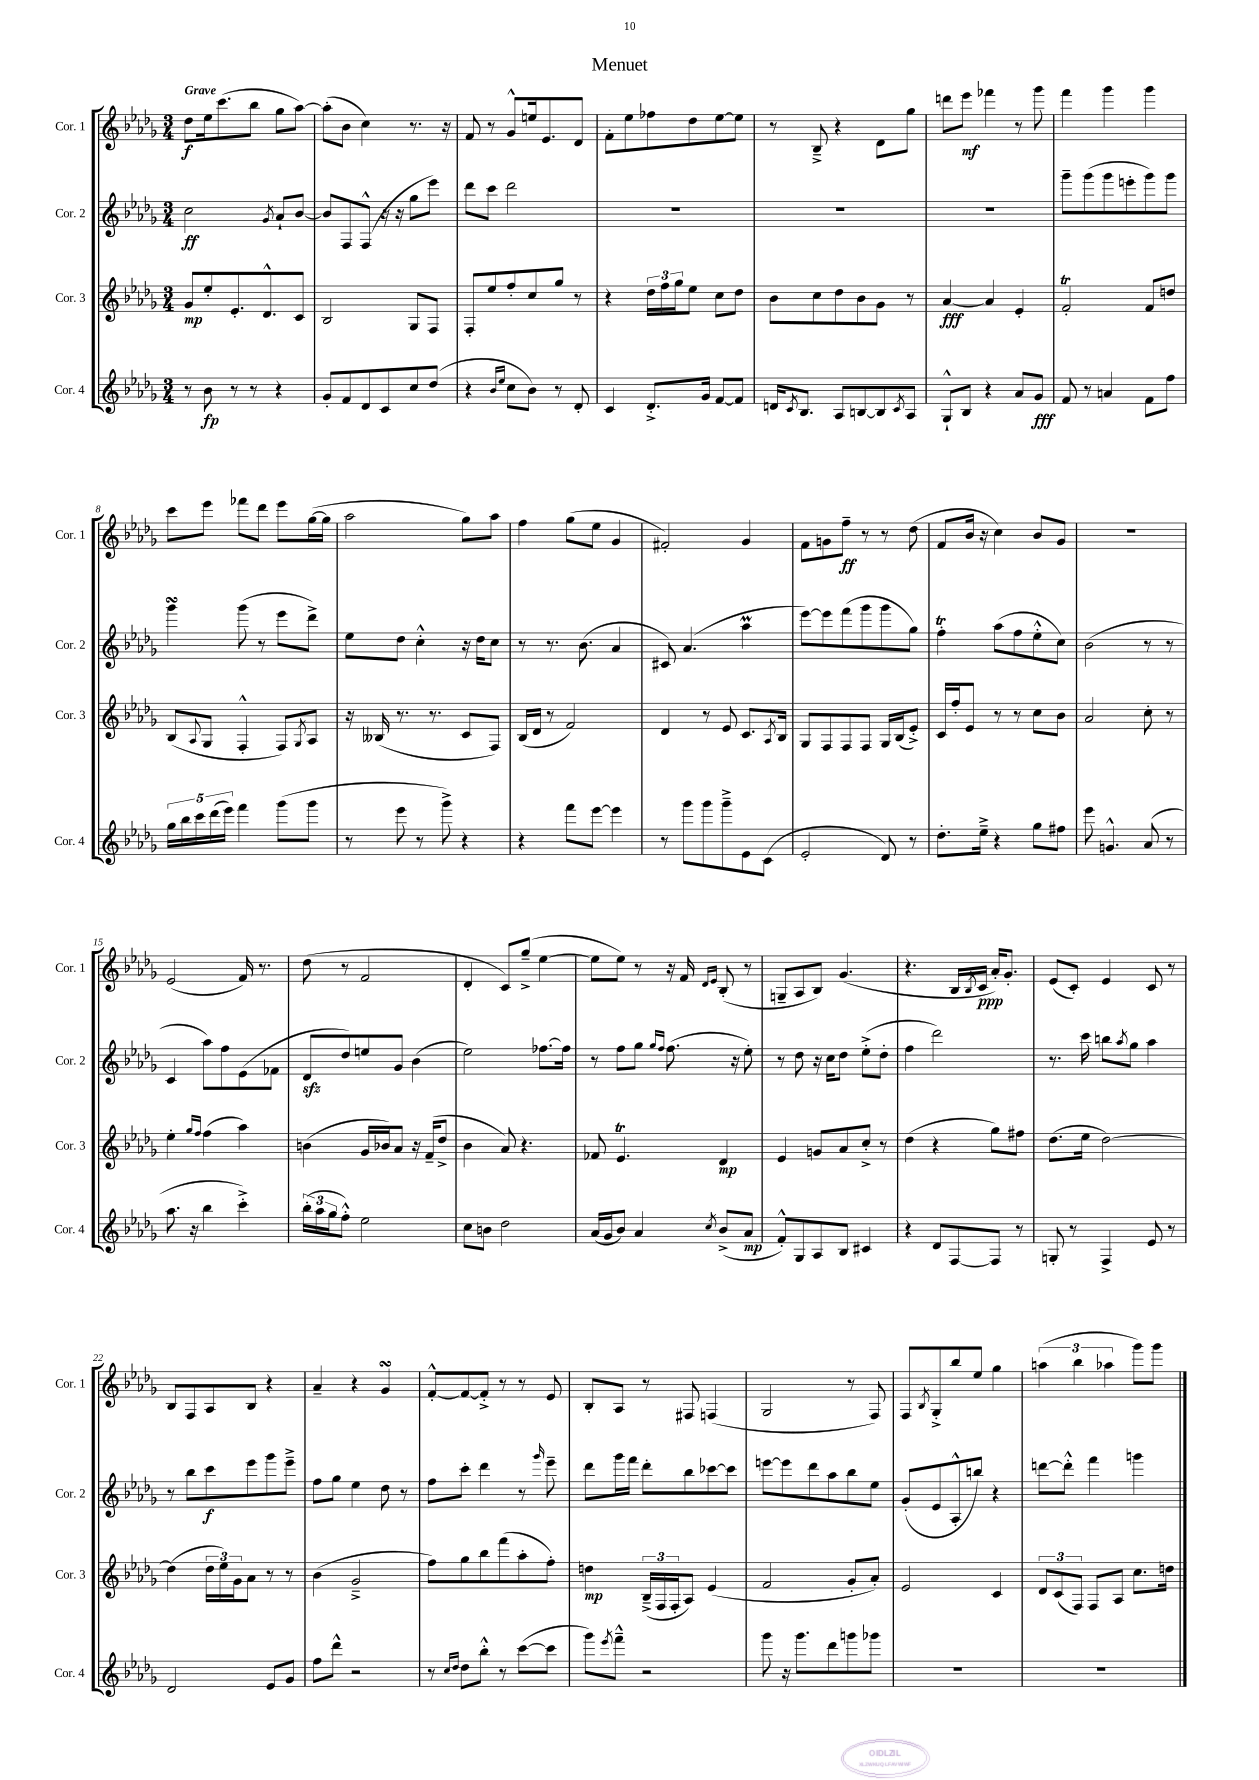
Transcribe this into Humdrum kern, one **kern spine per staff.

**kern	**dynam	**kern	**dynam	**kern	**dynam	**kern	**dynam
*part4	*part4	*part3	*part3	*part2	*part2	*part1	*part1
*staff4	*staff4	*staff3	*staff3	*staff2	*staff2	*staff1	*staff1
*I"Cor. 4	*	*I"Cor. 3	*	*I"Cor. 2	*	*I"Cor. 1	*
*I'Cor. 4	*	*I'Cor. 3	*	*I'Cor. 2	*	*I'Cor. 1	*
*clefG2	*	*clefG2	*	*clefG2	*	*clefG2	*
*k[b-e-a-d-g-]	*	*k[b-e-a-d-g-]	*	*k[b-e-a-d-g-]	*	*k[b-e-a-d-g-]	*
*M3/4	*	*M3/4	*	*M3/4	*	*M3/4	*
=1	=1	=1	=1	=1	=1	=1	=1
!	!	!	!	!	!	!LO:TX:a:B:t=Grave	!
8r	.	8g-/L	mp	2cc\	ff	8dd-\L	f
8b-\	fp	8ee-'/	.	.	.	16ee-\k	.
.	.	.	.	.	.	(8.ccc\	.
8r	.	8.e-'/	.	.	.	.	.
8r	.	.	.	.	.	8bb-\J	.
.	.	8.d-^^/	.	.	.	.	.
.	.	.	.	8qg-/	.	.	.
4r	.	.	.	8a-`/L	.	8gg-\L	.
.	.	8c/J	.	[8b-/J	.	[8aa-\J)	.
=2	=2	=2	=2	=2	=2	=2	=2
8g-'/L	.	2B-/	.	8b-/L]	.	(8aa-'\L]	.
8f/	.	.	.	8F/	.	8b-\J	.
8d-/	.	.	.	(8F^^/J	.	4cc\)	.
8c/	.	.	.	16r	.	.	.
.	.	.	.	16r	.	.	.
8cc/	.	8G-/L	.	8gg-\L	.	8.r	.
(8dd-/J	.	8F/J	.	8eee-\J)	.	.	.
.	.	.	.	.	.	16r	.
=3	=3	=3	=3	=3	=3	=3	=3
4r	.	8F'/L	.	8ddd-\L	.	8f/	.
.	.	8ee-/	.	8ccc\J	.	8r	.
16qqb-/LL	.	.	.	.	.	.	.
16qqee-/JJ	.	.	.	.	.	.	.
8cc\L	.	8ff'/	.	2ddd-\	.	8g-^^/L	.
8b-\J)	.	8cc/	.	.	.	16een/k	.
.	.	.	.	.	.	8.e-/	.
8r	.	8gg-/J	.	.	.	.	.
8d-'/	.	8r	.	.	.	8d-/J	.
=4	=4	=4	=4	=4	=4	=4	=4
4c/	.	4r	.	2.r	.	8f'\L	.
.	.	.	.	.	.	8ee-\	.
8.d-'^/L	.	24dd-\LL	.	.	.	8ff-X\	.
.	.	24ff\	.	.	.	.	.
.	.	24gg-\J	.	.	.	.	.
.	.	8ee-\J	.	.	.	8dd-\	.
16g-/Jk	.	.	.	.	.	.	.
[8f/L	.	8cc\L	.	.	.	[8ee-\	.
8f/J]	.	8dd-\J	.	.	.	8ee-\J]	.
=5	=5	=5	=5	=5	=5	=5	=5
16dn/KL	.	8b-\L	.	2.r	.	8r	.
8qc/	.	.	.	.	.	.	.
8.B-/J	.	.	.	.	.	.	.
.	.	8cc\	.	.	.	8B-~^/	.
8A-/L	.	8dd-\	.	.	.	4r	.
[8Bn/	.	8b-\	.	.	.	.	.
8B/]	.	8g-\J	.	.	.	8d-\L	.
8qc/	.	.	.	.	.	.	.
8A-/J	.	8r	.	.	.	8gg-\J	.
=6	=6	=6	=6	=6	=6	=6	=6
8G-`^^/L	.	[4a-/	fff	2.r	.	8dddn\L	.
8B-/J	.	.	.	.	.	8eee-\J	mf
4r	.	4a-/]	.	.	.	4fff-X\	.
8a-/L	.	4e-'/	.	.	.	8r	.
8g-/J	fff	.	.	.	.	8ggg-\	.
=7	=7	=7	=7	=7	=7	=7	=7
8f/	.	2ft'/	.	8ggg-~\L	.	4fff\	.
8r	.	.	.	(8ggg-\	.	.	.
4an/	.	.	.	8ggg-\	.	4ggg-\	.
.	.	.	.	8eeen'\	.	.	.
8f\L	.	8f/L	.	8ggg-\)	.	4ggg-\	.
8ff\J	.	8ddn/J	.	8ggg-\J	.	.	.
!!LO:LB:g=z
=8	=8	=8	=8	=8	=8	=8	=8
20gg-\LL	.	(8B-/L	.	4ggg-sSSs\	.	8ccc\L	.
20bb-\	.	.	.	.	.	.	.
20ccc\	.	.	.	.	.	.	.
.	.	8qqA-/	.	.	.	.	.
.	.	8G-/J	.	.	.	8eee-\J	.
(20ddd-\	.	.	.	.	.	.	.
20eee-\JJ)	.	.	.	.	.	.	.
4fff\	.	4F'^^/	.	(8ggg-\	.	8fff-X\L	.
.	.	.	.	8r	.	8ddd-\J	.
(8ggg-\L	.	8F/L)	.	8eee-\L	.	8eee-\L	.
.	.	8qG-/	.	.	.	.	.
8ggg-\J	.	8A-/J	.	8ddd-^\J)	.	([16gg-\L	.
.	.	.	.	.	.	16gg-\JJ]	.
=9	=9	=9	=9	=9	=9	=9	=9
8r	.	16r	.	8ee-\L	.	2aa-\	.
.	.	(16B--X/	.	.	.	.	.
8eee-\	.	8.r	.	8dd-\J	.	.	.
8r	.	.	.	4cc'^^\	.	.	.
.	.	8.r	.	.	.	.	.
8ggg-^\)	.	.	.	.	.	.	.
4r	.	8c/L	.	16r	.	8gg-\L)	.
.	.	.	.	16dd-\KL	.	.	.
.	.	8F/J)	.	8cc\J	.	8aa-\J	.
=10	=10	=10	=10	=10	=10	=10	=10
4r	.	(16B-/LL	.	8r	.	4ff\	.
.	.	16d-/JJ	.	.	.	.	.
.	.	8r	.	8.r	.	.	.
8fff\L	.	2f/)	.	.	.	(8gg-\L	.
.	.	.	.	(8.b-\	.	.	.
[8eee-\J	.	.	.	.	.	8ee-\J	.
4eee-\]	.	.	.	4a-/	.	4g-/	.
=11	=11	=11	=11	=11	=11	=11	=11
8r	.	4d-/	.	8c#X/)	.	2f#X'/)	.
8ggg-\L	.	.	.	(4.a-/	.	.	.
8ggg-\	.	8r	.	.	.	.	.
8ggg-~^\	.	8e-/	.	.	.	.	.
8e-\	.	8.c/L	.	4aa-M\	.	4g-/	.
(8c\J	.	.	.	.	.	.	.
.	.	8qA-/	.	.	.	.	.
.	.	16B-/Jk	.	.	.	.	.
=12	=12	=12	=12	=12	=12	=12	=12
2e-'/	.	8G-/L	.	[8eee-\L)	.	8f\L	.
.	.	8F/	.	8eee-\]	.	8gn\	.
.	.	8F/	.	(8fff\	.	8ff~\J	ff
.	.	8F/J	.	8ggg-\	.	8r	.
8d-/)	.	16G-/LL	.	8ggg-\	.	8r	.
.	.	(16B-/J	.	.	.	.	.
8r	.	8e-'^/J)	.	8gg-\J)	.	(8dd-\	.
=13	=13	=13	=13	=13	=13	=13	=13
8.dd-'\L	.	16c/LL	.	4fft'\	.	8f/L	.
.	.	16ff'/J	.	.	.	.	.
.	.	8e-/J	.	.	.	16b-/Jk	.
16ee-~^\Jk	.	.	.	.	.	16r	.
4r	.	8r	.	(8aa-\L	.	4cc\)	.
.	.	8r	.	8ff\	.	.	.
8gg-\L	.	8cc\L	.	8ee-'^^\	.	8b-/L	.
8ff#X\J	.	8b-\J	.	8cc\J)	.	8g-/J	.
=14	=14	=14	=14	=14	=14	=14	=14
8eee-\	.	2a-/	.	(2b-\	.	2.r	.
4.gn^^/	.	.	.	.	.	.	.
(8a-/	.	8cc'\	.	8r	.	.	.
8r	.	8r	.	8r	.	.	.
!!LO:LB:g=z
=15	=15	=15	=15	=15	=15	=15	=15
8.aa-\	.	4ee-'\	.	4c/	.	(2e-/	.
16r	.	.	.	.	.	.	.
.	.	16qqgg-/LL	.	.	.	.	.
.	.	16qqff/JJ	.	.	.	.	.
4bb-\	.	(4ff\	.	8aa-\L)	.	.	.
.	.	.	.	8ff\	.	.	.
4ccc'^\)	.	4aa-\)	.	(8e-\	.	16f/)	.
.	.	.	.	.	.	8.r	.
.	.	.	.	8f-X\J	.	.	.
=16	=16	=16	=16	=16	=16	=16	=16
(24bb-'\LL	.	(4bn\	.	8d-zz/L	.	(8dd-\	.
24aa-\	.	.	.	.	.	.	.
24gg-\J	.	.	.	.	.	.	.
8ff'^^\J)	.	.	.	8dd-/)	.	8r	.
2ee-\	.	16g-/LL	.	8een/	.	2f/	.
.	.	16b-X/J)	.	.	.	.	.
.	.	8a-/J	.	8g-/J	.	.	.
.	.	16r	.	(4b-\	.	.	.
.	.	(16f~/KL	.	.	.	.	.
.	.	8dd-^/J	.	.	.	.	.
=17	=17	=17	=17	=17	=17	=17	=17
8cc\L	.	4b-\	.	2ee-\)	.	4d-'/	.
8bn\J	.	.	.	.	.	.	.
2dd-\	.	8a-/)	.	.	.	8c/L)	.
.	.	4.r	.	.	.	(8gg-~^/J	.
.	.	.	.	[8.ff-X\L	.	[4ee-\	.
.	.	.	.	16ff-\Jk]	.	.	.
=18	=18	=18	=18	=18	=18	=18	=18
(16a-/LL	.	8f-X/	.	8r	.	8ee-\L]	.
16g-/J	.	.	.	.	.	.	.
8b-/J)	.	4.e-T/	.	8ff\L	.	8ee-\J)	.
4a-/	.	.	.	8gg-\J	.	8r	.
.	.	.	.	16qqgg-/LL	.	.	.
.	.	.	.	16qqff/JJ	.	.	.
.	.	.	.	(8.ff\	.	16r	.
.	.	.	.	.	.	16f/	.
.	.	.	.	.	.	16qqd-/LL	.
8qcc/	.	.	.	.	.	16qqe-/JJ	.
(8b-^/L	.	4d-/	mp	.	.	(8B-'/	.
.	.	.	.	16r	.	.	.
8a-/J	mp	.	.	8ee-'\)	.	8r	.
=19	=19	=19	=19	=19	=19	=19	=19
8f'^^/L)	.	4e-/	.	8r	.	8Gn~/L	.
8G-/	.	.	.	8dd-\	.	8A-/	.
8A-/	.	8gn/L	.	16r	.	8B-/J)	.
.	.	.	.	16cc\KL	.	.	.
8B-/J	.	8a-/	.	8dd-\J	.	(4.g-/	.
4c#X/	.	8cc'^/J	.	(8ee-'^\L	.	.	.
.	.	8r	.	8dd-'\J	.	.	.
=20	=20	=20	=20	=20	=20	=20	=20
4r	.	(4dd-\	.	4ff\	.	4.r	.
8d-/L	.	4r	.	2ddd-\)	.	.	.
[8F/	.	.	.	.	.	16B-/LL	.
.	.	.	.	.	.	8qB-/	.
.	.	.	.	.	.	16c/JJ	ppp
8F/J]	.	8gg-\L)	.	.	.	16a-'/KL)	.
.	.	.	.	.	.	8.g-'/J	.
8r	.	8ff#X\J	.	.	.	.	.
=21	=21	=21	=21	=21	=21	=21	=21
8Gn'/	.	(8.dd-\L	.	8.r	.	(8e-/L	.
8r	.	.	.	.	.	8c'/J)	.
.	.	16ee-\Jk	.	16ccc\	.	.	.
4F^/	.	[2dd-\)	.	8bbn\L	.	4e-/	.
.	.	.	.	8qaa-/	.	.	.
.	.	.	.	8gg-\J	.	.	.
8e-/	.	.	.	4aa-\	.	8c/	.
8r	.	.	.	.	.	8r	.
!!LO:LB:g=z
=22	=22	=22	=22	=22	=22	=22	=22
2d-/	.	(4dd-\]	.	8r	.	8B-/L	.
.	.	.	.	8bb-\L	.	8F/	.
.	.	24dd-\LL	.	8ccc\	f	8A-/	.
.	.	24ee-\)	.	.	.	.	.
.	.	24g-\J	.	.	.	.	.
.	.	8a-\J	.	8eee-\	.	8B-/J	.
8e-/L	.	8r	.	8ggg-\	.	4r	.
8g-/J	.	8r	.	8eee-~^\J	.	.	.
=23	=23	=23	=23	=23	=23	=23	=23
8ff\L	.	(4b-\	.	8ff\L	.	4a-~/	.
8ddd-^^\J	.	.	.	8gg-\J	.	.	.
2r	.	2g-~^/	.	4ee-\	.	4r	.
.	.	.	.	8dd-\	.	4g-sSSs/	.
.	.	.	.	8r	.	.	.
=24	=24	=24	=24	=24	=24	=24	=24
8r	.	8ff\L)	.	8ff\L	.	[8f'^^/L	.
16qqcc/LL	.	.	.	.	.	.	.
16qqdd-/JJ	.	.	.	.	.	.	.
8dd-\L	.	8gg-\	.	8ccc'\J	.	8f/_	.
8bb-'^^\J	.	8bb-\	.	4ddd-\	.	8f'^/J]	.
8r	.	(8fff\	.	.	.	8r	.
([8ccc\L	.	8aa-'\	.	8r	.	8r	.
.	.	.	.	16qqggg-/	.	.	.
8ccc\J]	.	8ff'\J)	.	8eee-~\	.	8e-/	.
=25	=25	=25	=25	=25	=25	=25	=25
8ggg-\L)	.	4ddn\	mp	8ddd-\L	.	8B-'/L	.
8qeee-/	.	.	.	.	.	.	.
8fff~^^\J	.	.	.	16ggg-\L	.	8A-/J	.
.	.	.	.	16fff\JJ	.	.	.
2r	.	(24B-~^/LL	.	8ddd-'\L	.	8r	.
.	.	24F/	.	.	.	.	.
.	.	24F'/J	.	.	.	.	.
.	.	8A-/J)	.	8bb-\	.	8F#X/	.
.	.	(4e-/	.	[8ccc-X\	.	(4Fn/	.
.	.	.	.	8ccc-\J]	.	.	.
=26	=26	=26	=26	=26	=26	=26	=26
8ggg-\	.	2f/	.	[8eeen\L	.	2G-/	.
16r	.	.	.	8eee\]	.	.	.
8.ggg-\L	.	.	.	.	.	.	.
.	.	.	.	8ddd-\	.	.	.
8ddd-\	.	.	.	8aa-\	.	.	.
8gggn\	.	8g-'/L	.	8bb-\	.	8r	.
8ggg-X\J	.	8a-'/J)	.	8ee-\J	.	8F/)	.
=27	=27	=27	=27	=27	=27	=27	=27
2.r	.	2e-/	.	(8g-'/L	.	8F/L	.
.	.	.	.	.	.	8qB-/	.
.	.	.	.	8e-/	.	8G-'^/	.
.	.	.	.	8A-'^^/	.	8bb-/	.
.	.	.	.	8bbn/J)	.	8ee-/J	.
.	.	4c/	.	4r	.	4gg-\	.
=28	=28	=28	=28	=28	=28	=28	=28
2.r	.	12d-/L	.	[8dddn\L	.	(6aan\	.
.	.	(12c/	.	.	.	.	.
.	.	.	.	8ddd'^^\J]	.	.	.
.	.	12F/J)	.	.	.	6bb-\	.
.	.	8F/L	.	4fff\	.	.	.
.	.	.	.	.	.	6aa-X\	.
.	.	8A-/J	.	.	.	.	.
.	.	8.cc\L	.	4gggn\	.	8ggg-\L)	.
.	.	.	.	.	.	8ggg-\J	.
.	.	16ddn\Jk	.	.	.	.	.
==	==	==	==	==	==	==	==
*-	*-	*-	*-	*-	*-	*-	*-
